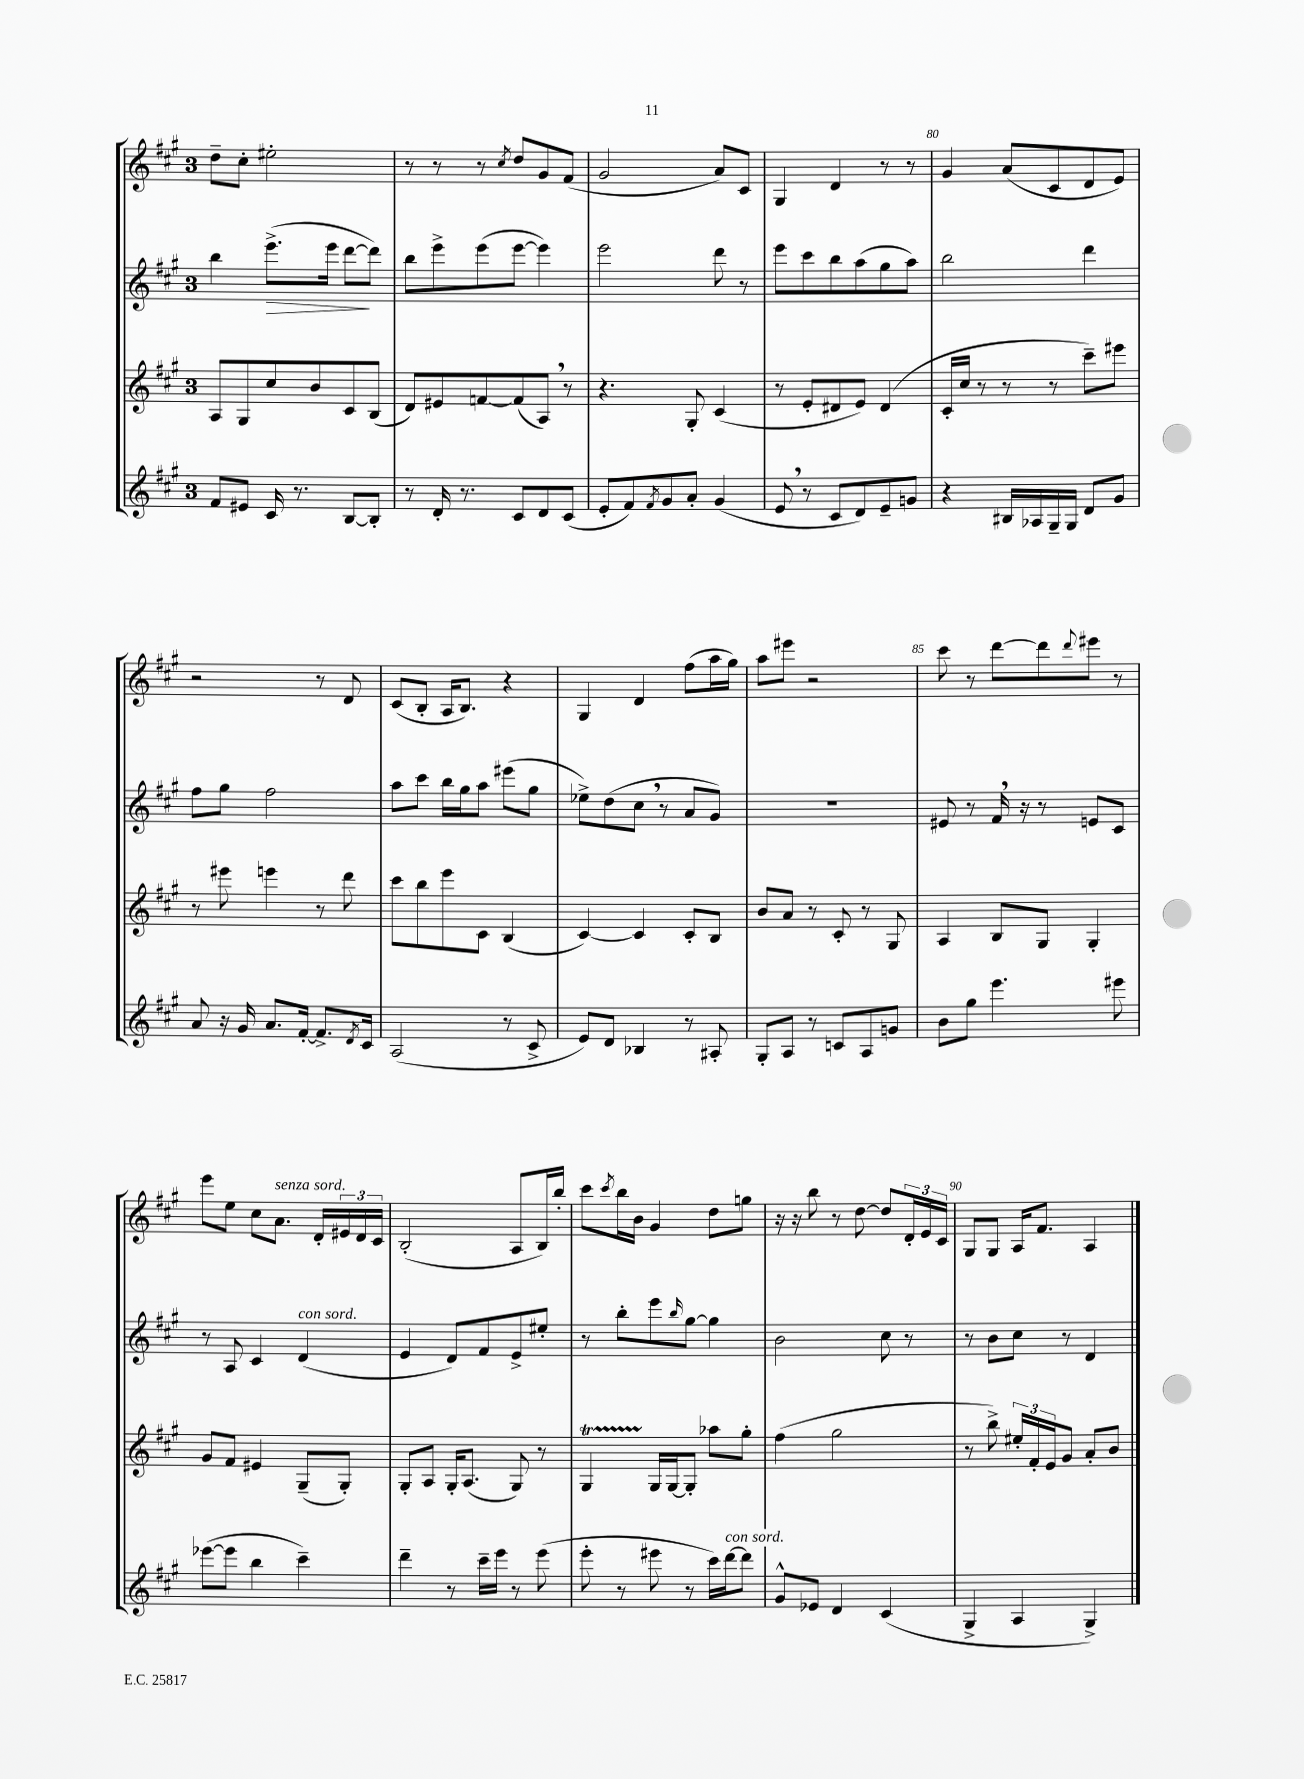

**kern	**kern	**kern	**dynam	**kern
*part4	*part3	*part2	*part2	*part1
*staff4	*staff3	*staff2	*staff2	*staff1
*clefG2	*clefG2	*clefG2	*	*clefG2
*k[f#c#g#]	*k[f#c#g#]	*k[f#c#g#]	*	*k[f#c#g#]
*M3/4	*M3/4	*M3/4	*	*M3/4
=76	=76	=76	=76	=76
8f#/L	8A/L	4bb\	.	8dd~\L
8e#X/J	8G#/	.	.	8cc#'\J
!	!	!	!LO:HP:b	!
16c#/	8cc#/	(8.eee^\L	>	2ee#X'\
8.r	.	.	.	.
.	8b/	.	.	.
.	.	16eee\Jk	.	.
[8B/L	8c#/	[8ddd\L	.	.
8B'/J]	(8B/J	8ddd\J])	]	.
=77	=77	=77	=77	=77
8r	8d/L)	8bb\L	.	8r
16d'/	8e#X/	8eee^\	.	8r
8.r	.	.	.	.
.	[8fn/	(8eee\	.	8r
.	.	.	.	8qcc#/
8c#/L	(8f/]	[8eee\J	.	8dd/L
8d/	8A,/J)	4eee\])	.	8g#/
(8c#/J	8r	.	.	(8f#/J
=78	=78	=78	=78	=78
8e'/L	4.r	2eee\	.	2g#/
8f#/)	.	.	.	.
8qf#/	.	.	.	.
8g#/	.	.	.	.
8a'/J	8G#'/	.	.	.
(4g#/	(4c#/	8ddd\	.	8a/L)
.	.	8r	.	8c#/J
=79	=79	=79	=79	=79
8e,/	8r	8eee\L	.	4G#/
8r	8e'/L	8ccc#\	.	.
8c#/L	8d#X/	8bb\	.	4d/
8d/)	8e/J)	(8aa\	.	.
8e~/	(4d#/	8gg#\	.	8r
8gn/J	.	8aa\J)	.	8r
=80	=80	=80	=80	=80
4r	16c#'/LL	2bb\	.	4g#/
.	16cc#/JJ	.	.	.
.	8r	.	.	.
16B#X/LL	8r	.	.	(8a/L
16A-X/	.	.	.	.
16G#~/	8r	.	.	8c#/
16G#/JJ	.	.	.	.
8d/L	8ccc#~\L)	4ddd\	.	8d/
8g#/J	8eee#X\J	.	.	8e/J)
!!LO:LB:g=z
=81	=81	=81	=81	=81
8a/	8r	8ff#\L	.	2r
16r	8eee#X\	8gg#\J	.	.
16g#/	.	.	.	.
8.a/L	4eeen\	2ff#\	.	.
[16f#'/Jk	.	.	.	.
8.f#^/L]	8r	.	.	8r
.	8ddd\	.	.	8d/
8qd/	.	.	.	.
16c#/Jk	.	.	.	.
=82	=82	=82	=82	=82
(2A/	8ccc#\L	8aa\L	.	(8c#/L
.	8bb\	8ccc#\J	.	8B'/J
.	8eee\	16bb\LL	.	16A/KL
.	.	16gg#\J	.	8.B/J)
.	8c#\J	8aa\J	.	.
8r	(4B/	(8eee#X\L	.	4r
8c#^/	.	8gg#\J	.	.
=83	=83	=83	=83	=83
8e/L)	[4c#/)	8ee-X^\L)	.	4G#/
8d/J	.	(8dd\	.	.
4B-X/	4c#/]	8cc#,\J	.	4d/
.	.	8r	.	.
8r	8c#'/L	8a/L	.	(8ff#\L
8A#X'/	8B/J	8g#/J)	.	16aa\L
.	.	.	.	16gg#\JJ)
=84	=84	=84	=84	=84
8G#'/L	8b/L	2.r	.	8aa\L
8A/J	8a/J	.	.	8eee#X\J
8r	8r	.	.	2r
8cn/L	8c#'/	.	.	.
8A/	8r	.	.	.
8gn/J	8G#/	.	.	.
=85	=85	=85	=85	=85
8b\L	4A/	8e#X/	.	8ccc#\
8gg#\J	.	8r	.	8r
4.eee\	8B/L	16f#,/	.	[8ddd\L
.	.	16r	.	.
.	8G#/J	8r	.	8ddd\]
.	.	.	.	8qqddd/
.	4G#'/	8en/L	.	8eee#X\J
8eee#X\	.	8c#/J	.	8r
!!LO:LB:g=z
=86	=86	=86	=86	=86
([8eee-X\L	8g#/L	8r	.	8eee\L
8eee-\J]	8f#/J	8A/	.	8ee\J
4bb\	4e#X/	4c#/	.	8cc#\L
!	!	!	!	!LO:TX:a:i:t=senza sord.
.	.	.	.	8.a\J
!	!	!LO:TX:a:i:t=con sord.	!	!
4ccc#~\)	(8G#~/L	(4d/	.	.
.	.	.	.	16d'/LL
.	8G#'/J)	.	.	24e#X/
.	.	.	.	24d/
.	.	.	.	24c#/JJ
=87	=87	=87	=87	=87
4ddd~\	8G#'/L	4e/	.	(2B'/
.	8A/J	.	.	.
8r	16G#'/KL	8d/L)	.	.
.	(8.A/J	.	.	.
16ccc#~\LL	.	8f#/	.	.
16eee\JJ	.	.	.	.
8r	8G#/)	8e^/	.	8A/L
(8eee\	8r	8ee#X'/J	.	16B/L)
.	.	.	.	16bb'/JJ
=88	=88	=88	=88	=88
8eee'\	4G#t/	8r	.	8ccc#\L
.	.	.	.	8qccc#/
8r	.	8bb'\L	.	16bb\L
.	.	.	.	16b\JJ
8eee#X\	16G#/LL	8eee\	.	4g#/
.	[16G#/J	.	.	.
.	.	16qqbb/	.	.
8r	8G#'/J]	[8gg#\J	.	.
16ccc#\LL)	8aa-X\L	4gg#\]	.	8dd\L
!LO:TX:a:i:t=con sord.	!	!	!	!
[16ddd\J	.	.	.	.
8ddd\J]	8gg#'\J	.	.	8ggn\J
=89	=89	=89	=89	=89
8g#^^/L	(4ff#\	2b\	.	16r
.	.	.	.	16r
8e-X/J	.	.	.	8bb\
4d/	2gg#\	.	.	8r
.	.	.	.	[8dd\
(4c#/	.	8cc#\	.	8dd/L]
.	.	8r	.	24d'/L
.	.	.	.	24e/
.	.	.	.	24c#/JJ
=90	=90	=90	=90	=90
4G#^/	8r	8r	.	8G#/L
.	8bb^\)	8b\L	.	8G#/J
4A/	24ee#X'/LL	8cc#\J	.	16A/KL
.	24f#'/	.	.	.
.	.	.	.	8.f#/J
.	24e/J	.	.	.
.	8g#/J	8r	.	.
4G#^/)	8a'/L	4d/	.	4A/
.	8b/J	.	.	.
==	==	==	==	==
*-	*-	*-	*-	*-
